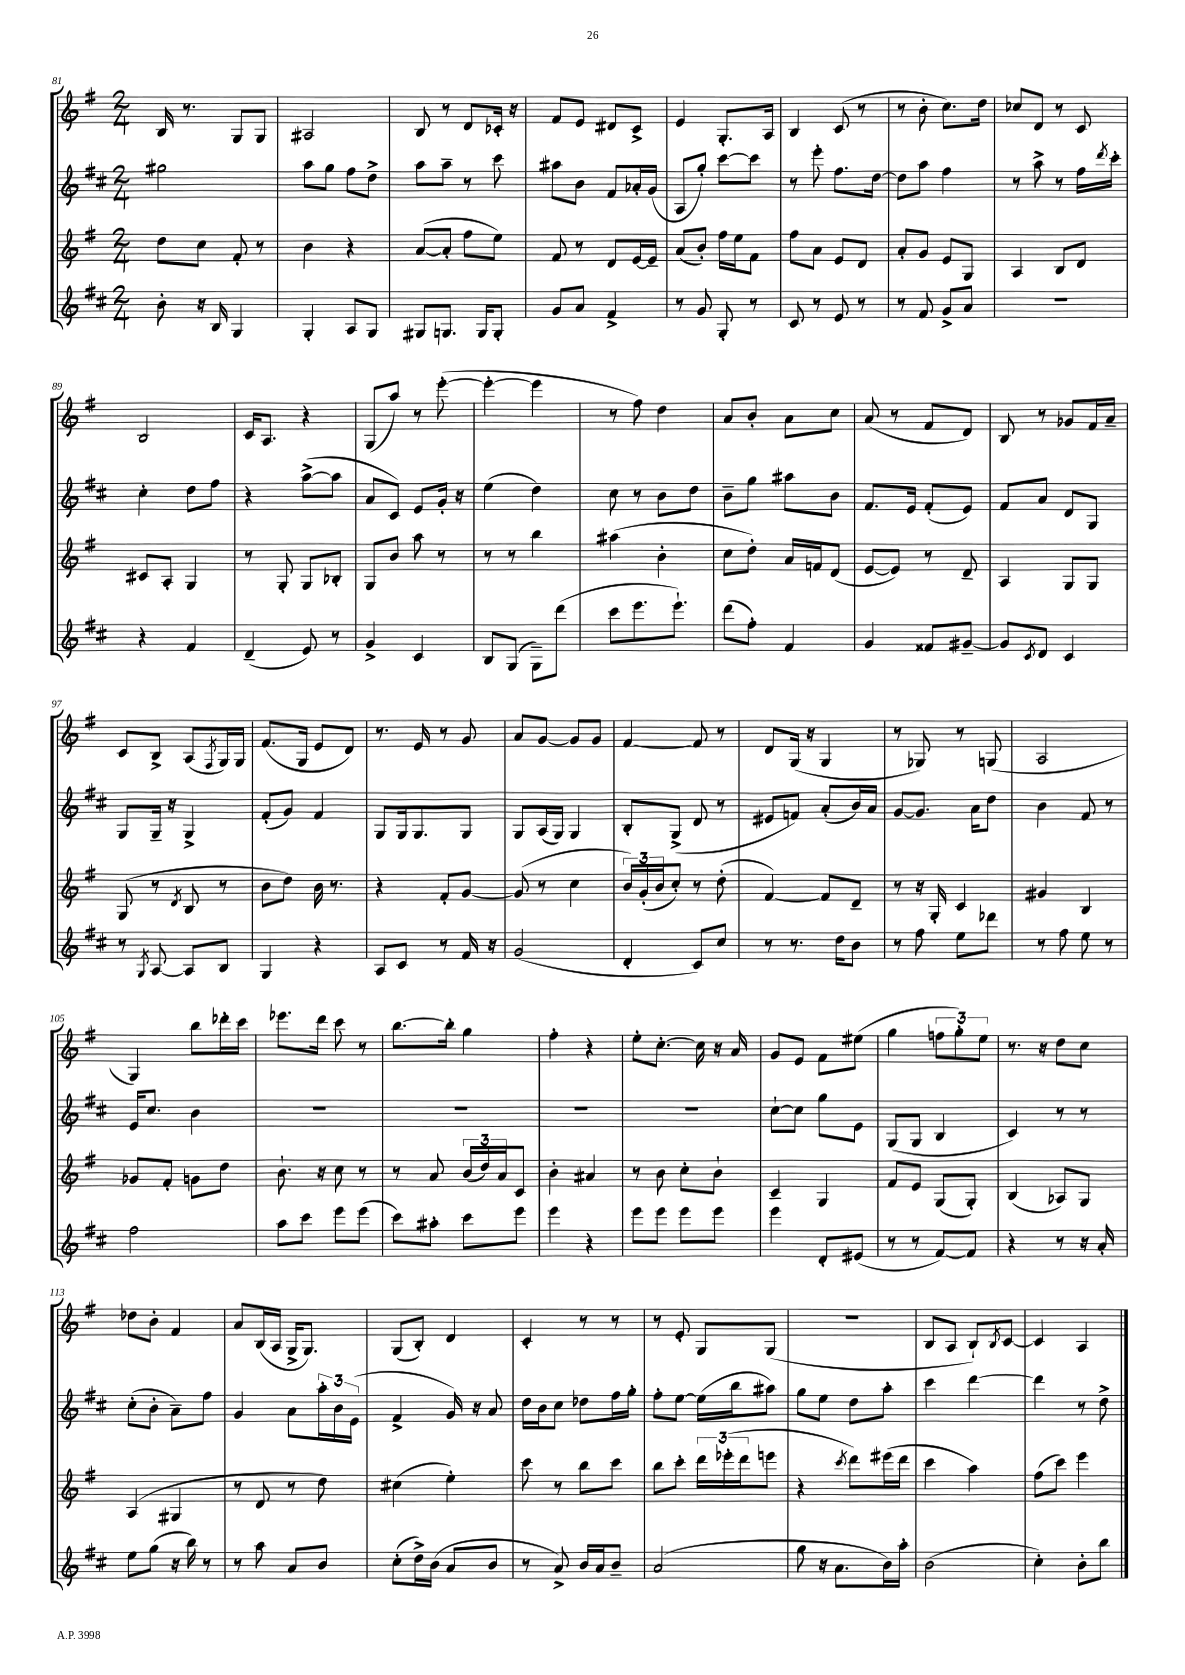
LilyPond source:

<<
\new StaffGroup <<
\new Staff = "s0" {
    \clef treble \key g \major \numericTimeSignature \time 2/4
    b16 r8. g8 g8 |
    ais2 |
    b8 r8 d'8 ces'16-. r16 |
    fis'8 e'8 dis'8 c'8-> |
    e'4 g8.-. a16 |
    b4 c'8( r8 |
    r8 b'8-. c''8.) d''16 |
    ces''8 d'8 r8 c'8 |
    b2 |
    c'16 a8. r4 |
    g8( a''8) r8 e'''8~-.( |
    e'''4~-. e'''4 |
    r8 fis''8) d''4 |
    a'8 b'8-. a'8 c''8 |
    a'8( r8 fis'8 d'8) |
    b8 r8 ges'8 fis'16 a'16-- |
    c'8 b8-> a8( \acciaccatura { fis8 } g16) g16 |
    fis'8.( g16 e'8 d'8) |
    r8. e'16 r8 g'8 |
    a'8 g'8~ g'8 g'8 |
    fis'4~ fis'8 r8 |
    d'8 g16( r16 g4 |
    r8 ges8) r8 g8( |
    a2 |
    g4) b''8 des'''16-. c'''16 |
    ees'''8. d'''16 c'''8 r8 |
    b''8.~ b''16-. g''4 |
    fis''4-. r4 |
    e''8-. c''8.~-. c''16 r16 a'16 |
    g'8 e'8 fis'8 eis''8( |
    g''4 \tuplet 3/2 { f''8 g''8-.) e''8 } |
    r8. r16 d''8 c''8 |
    des''8 b'8-. fis'4 |
    a'8 b16( a16 g16-> g8.) |
    g8( b8-.) d'4 |
    c'4-. r8 r8 |
    r8 e'8-. g8 g8( |
    R2 |
    b8 a8 b8-!) \acciaccatura { b8 } c'8~ |
    c'4 a4 \bar "|." |
}
\new Staff = "s1" {
    \clef treble \key d \major \numericTimeSignature \time 2/4
    gis''2 |
    a''8 g''8 fis''8 d''8-> |
    a''8 a''8-- r8 cis'''8 |
    ais''8 b'8 fis'8 aes'16-. g'16( |
    a8 g''8-.) cis'''8~ cis'''8 |
    r8 e'''8-. fis''8. d''16~ |
    d''8 a''8 fis''4 |
    r8 a''8-> r8 fis''16 \acciaccatura { d'''8 } cis'''16-. |
    cis''4-. d''8 fis''8 |
    r4 a''8~->( a''8 |
    a'8 cis'8) e'8 g'16-. r16 |
    e''4( d''4) |
    cis''8 r8 b'8 d''8 |
    b'8-- g''8 ais''8 b'8 |
    fis'8. e'16 fis'8-.( e'8) |
    fis'8 a'8 d'8 g8 |
    g8 g16-- r16 g4-> |
    fis'8-.( g'8) fis'4 |
    g8 g16 g8. g8 |
    g8 a16( g16) g4 |
    b8-. g8->( d'8 r8 |
    eis'8 f'8) a'8-.( b'16) a'16 |
    g'8~ g'8. a'16 d''8 |
    b'4 fis'8 r8 |
    e'16 cis''8. b'4 |
    R2 |
    R2 |
    R2 |
    R2 |
    cis''8~-! cis''8 g''8 e'8 |
    g8( g8 b4 |
    cis'4) r8 r8 |
    cis''8-.( b'8-. a'8--) fis''8 |
    g'4 a'8 \tuplet 3/2 { a''16-. b'16 e'16( } |
    fis'4-> g'16) r16 a'8 |
    d''16 b'16 cis''8 des''8 fis''16 g''16-. |
    fis''8-. e''8~ e''16( b''16 ais''8) |
    g''8 e''8 d''8 a''8-. |
    cis'''4 d'''4~ |
    d'''4 r8 d''8-> \bar "|." |
}
\new Staff = "s2" {
    \clef treble \key g \major \numericTimeSignature \time 2/4
    d''8 c''8 fis'8-. r8 |
    b'4 r4 |
    a'8~( a'8-. fis''8 e''8) |
    fis'8 r8 d'8 e'16~ e'16-- |
    a'8( b'8-.) fis''16 e''16 fis'8 |
    fis''8 a'8 e'8 d'8 |
    a'8-. g'8 e'8 g8 |
    a4 b8 d'8 |
    cis'8 a8-. g4 |
    r8 g8-. g8 bes8-. |
    g8 b'8 a''8 r8 |
    r8 r8 b''4 |
    ais''4( b'4-. |
    c''8 d''8-.) a'16 f'16 d'8( |
    e'8~ e'8) r8 d'8-- |
    a4 g8 g8 |
    g8( r8 \acciaccatura { d'8 } b8 r8 |
    b'8 d''8) b'16 r8. |
    r4 fis'8-. g'8~ |
    g'8( r8 c''4 |
    \tuplet 3/2 { b'16) g'16-.( b'16 } c''8-.) r8 d''8-.( |
    fis'4~) fis'8 d'8-- |
    r8 r16 g16-. c'4 |
    gis'4 b4 |
    ges'8 fis'8-. g'8 d''8 |
    b'8.-! r16 c''8 r8 |
    r8 a'8 \tuplet 3/2 { b'16( d''16) a'16 } c'8 |
    b'4-. ais'4 |
    r8 b'8 c''8-. b'8-! |
    c'4-- g4 |
    fis'8 e'8 g8( g8-.) |
    b4( aes8) g8 |
    a4( gis4 |
    r8 d'8 r8 d''8) |
    cis''4( e''4-.) |
    c'''8 r8 b''8 c'''8 |
    b''8 c'''8-. \tuplet 3/2 { d'''16 ees'''16-.( d'''16 } e'''8 |
    r4 \acciaccatura { c'''8 } d'''8) eis'''16( d'''16 |
    c'''4 a''4) |
    fis''8( c'''8) e'''4 \bar "|." |
}
\new Staff = "s3" {
    \clef treble \key d \major \numericTimeSignature \time 2/4
    b'8-. r16 b16 g4 |
    g4-. a8 g8 |
    gis8 g8. g16 g8-. |
    g'8 a'8 fis'4-> |
    r8 g'8 g8-. r8 |
    cis'8 r8 e'8 r8 |
    r8 fis'8 g'8-> a'8 |
    R2 |
    r4 fis'4 |
    d'4--( e'8) r8 |
    g'4-> cis'4 |
    b8 g8( g8--) d'''8( |
    cis'''8 e'''8. e'''8.-!) |
    d'''8( fis''8-.) fis'4 |
    g'4 fisis'8 gis'8~-- |
    gis'8 \acciaccatura { cis'8 } d'8 cis'4 |
    r8 \acciaccatura { g8 } a8~ a8 b8 |
    g4 r4 |
    a8 cis'8 r8 fis'16 r16 |
    g'2( |
    d'4-. cis'8) cis''8 |
    r8 r8. d''16 b'8 |
    r8 fis''8 e''8 des'''8 |
    r8 fis''8 e''8 r8 |
    fis''2 |
    a''8 cis'''8 e'''8 e'''8( |
    cis'''8) ais''8-. cis'''8 e'''8 |
    e'''4 r4 |
    e'''8 e'''8 e'''8 e'''8 |
    e'''4 d'8-. eis'8( |
    r8 r8 fis'8~) fis'8 |
    r4 r8 r16 a'16-. |
    e''8 g''8( r16 b''16) r8 |
    r8 a''8 a'8 b'8 |
    cis''8-.( d''16->) b'16( a'8 b'8 |
    r8 a'8->) b'16 a'16 b'8-- |
    a'2( |
    g''8 r16 a'8. b'16) a''16-. |
    b'2( |
    cis''4-.) b'8-. b''8 \bar "|." |
}
>>
>>
\layout { \context { \Score currentBarNumber = #81 } }
